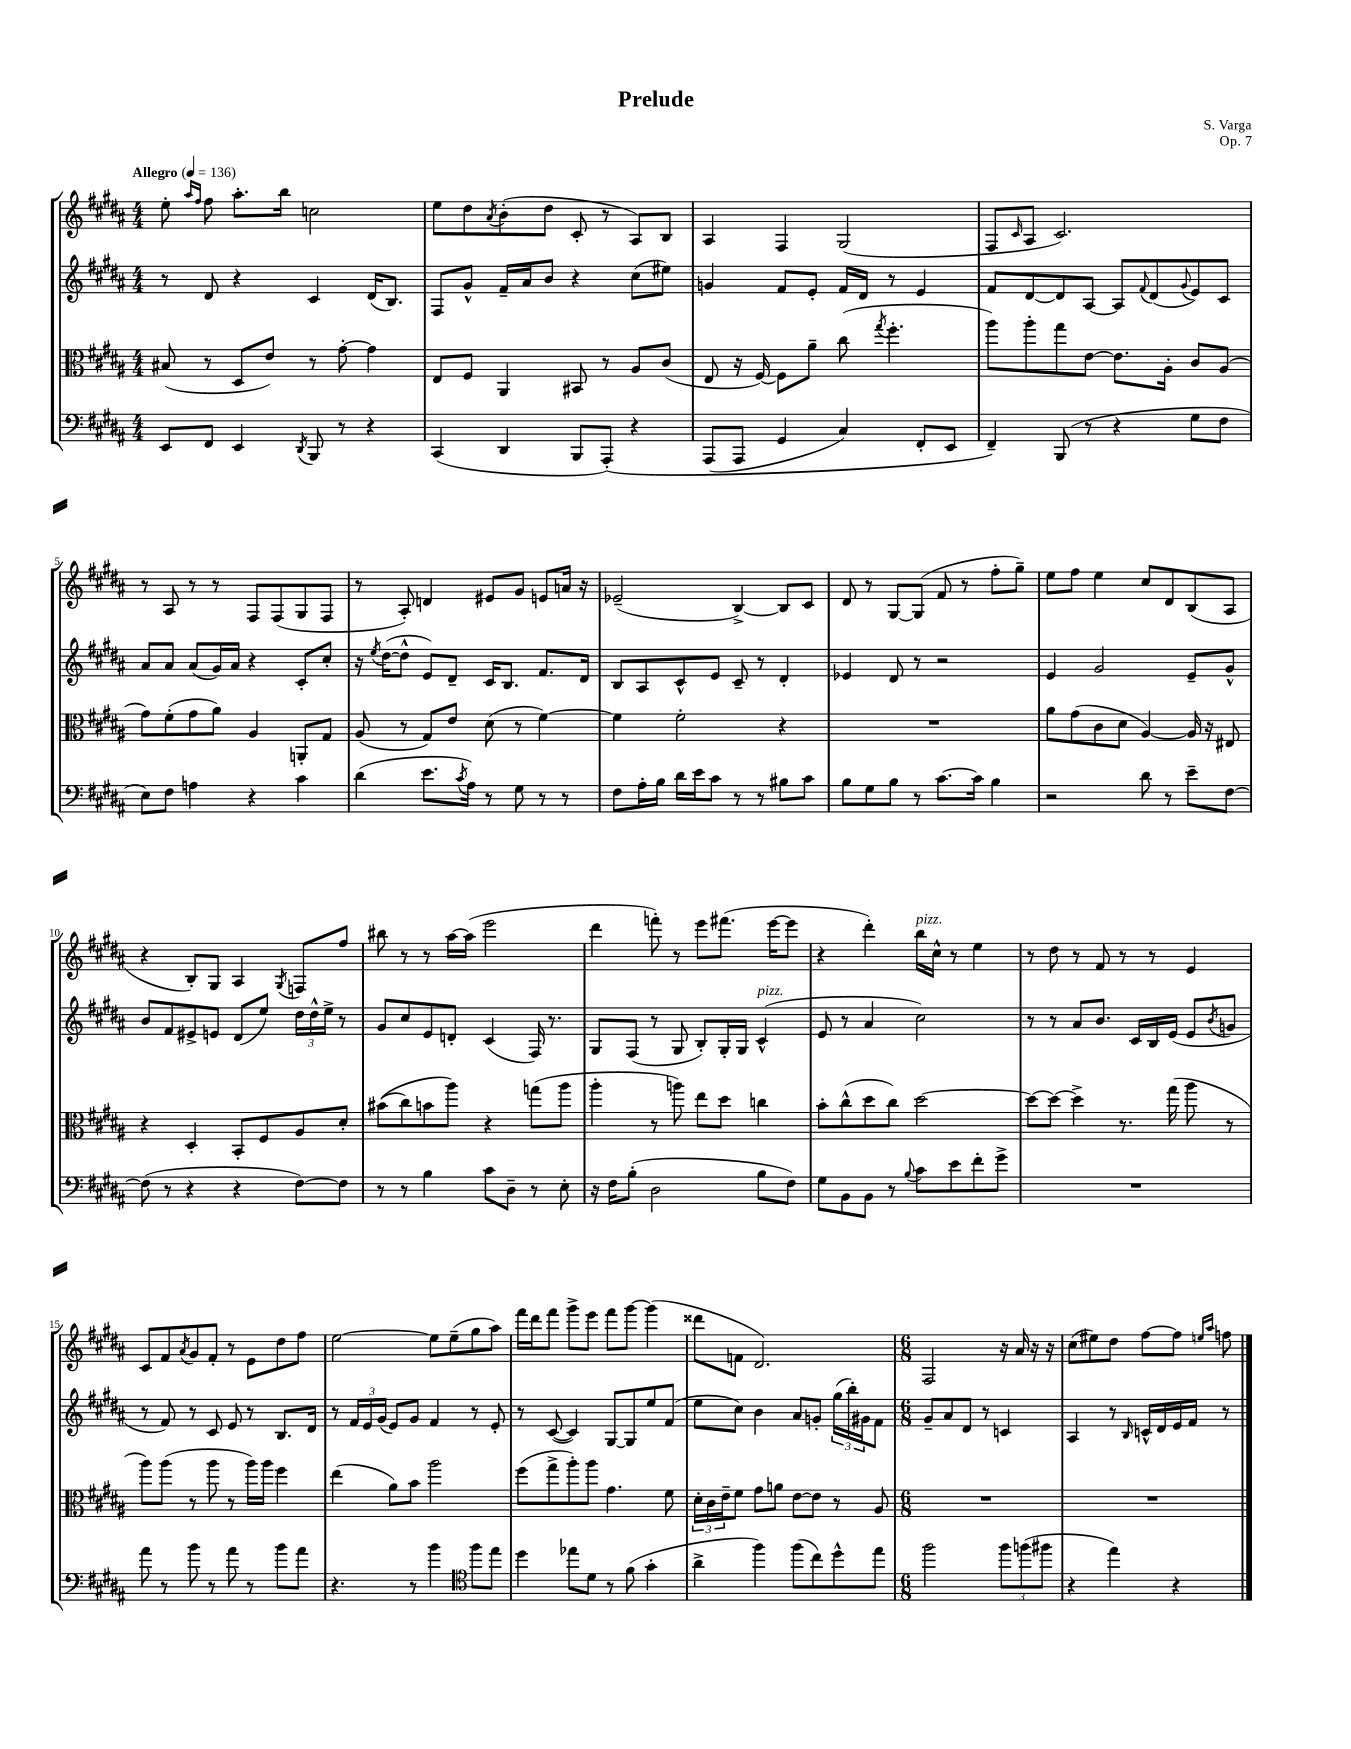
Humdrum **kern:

**kern	**kern	**kern	**kern
*part4	*part3	*part2	*part1
*staff4	*staff3	*staff2	*staff1
*clefF4	*clefC3	*clefG2	*clefG2
*k[f#c#g#d#a#]	*k[f#c#g#d#a#]	*k[f#c#g#d#a#]	*k[f#c#g#d#a#]
*M4/4	*M4/4	*M4/4	*M4/4
*MM136	*MM136	*MM136	*MM136
=1	=1	=1	=1
!	!	!	!LO:TX:a:B:t=Allegro
8EE/L	(8B#X/	8r	8ee'\
.	.	.	16qqaa#/LL
.	.	.	16qqff#/JJ
8FF#/J	8r	8d#/	8ff#\
4EE/	8D#/L	4r	8.aa#'\L
.	8e/J)	.	.
.	.	.	16bb\Jk
8qDD#/	.	.	.
8BBB/	8r	4c#/	2ccn\
8r	[8g#'\	.	.
4r	4g#\]	(16d#/KL	.
.	.	8.B/J)	.
=2	=2	=2	=2
(4CC#/	8E/L	8F#/L	8ee\L
.	8F#/J	8g#^^/J	8dd#\
.	.	.	8qa#/
4DD#/	4AA#/	16f#~/LL	(8b'\
.	.	16a#/J	.
.	.	8b/J	8dd#\J
8BBB/L	8BB#X/	4r	8c#'/
(8AAA#'/J)	8r	.	8r
4r	8A#/L	(8cc#\L	8A#/L)
.	(8c#/J	8ee#X\J)	8B/J
=3	=3	=3	=3
(8AAA#/L	8E/	4gn/	4A#/
8AAA#/J	16r	.	.
.	[16F#/)	.	.
4GG#/	8F#\L]	8f#/L	4F#/
.	8a#~\J	8e'/J	.
4C#/)	(8cc#\	16f#/LL	(2G#/
.	.	16d#/JJ	.
.	8qgg#/	.	.
.	4.ff#'\	8r	.
8FF#'/L	.	4e/	.
8EE/J	.	.	.
=4	=4	=4	=4
4FF#~/)	8aa#\L)	8f#/L	8F#/L
.	.	.	16qqc#/
.	8aa#'\	[8d#/	8A#/J
(8BBB/	8gg#\	8d#/]	2.c#/)
8r	[8e\J	[8A#/J	.
4r	8.e\L]	8A#/L]	.
.	.	8qqf#/	.
.	.	(8d#/	.
.	16A#'\Jk	.	.
.	.	8qqg#/	.
8G#\L	8c#/L	8e/)	.
8F#\J	(8A#/J	8c#/J	.
!!LO:LB:g=z
=5	=5	=5	=5
8E\L)	8g#\L)	8a#/L	8r
8F#\J	(8f#'\	8a#/J	8A#/
4An\	8g#\	(8a#/L	8r
.	8a#\J)	16g#/L)	8r
.	.	16a#/JJ	.
4r	4A#/	4r	8F#/L
.	.	.	(8F#/
4c#\	8AAn'/L	8c#'/L	8G#/
.	8G#/J	8cc#'/J	8F#/J
=6	=6	=6	=6
(4d#\	(8A#/	16r	8r
.	.	8qee/	.
.	.	([16dd#\KL	.
.	8r	8dd#^^\J]	8A#'/)
8.e\L	8G#/L)	8e/L)	4dn/
.	8e/J	8d#~/J	.
8qc#/	.	.	.
16A#\Jk)	.	.	.
8r	(8d#\	16c#/KL	8e#X/L
.	.	8.B/J	.
8G#\	8r	.	8g#/J
8r	[4f#\)	8.f#/L	8en/L
8r	.	.	16an/Jk
.	.	16d#/Jk	16r
=7	=7	=7	=7
8F#\L	4f#\]	8B/L	(2e-X~/
16A#'\L	.	8A#/	.
16B\JJ	.	.	.
16d#\LL	2f#'\	8c#^^/	.
16e\J	.	.	.
8c#\J	.	8e/J	.
8r	.	8c#~/	[4B^/)
8r	.	8r	.
8B#X\L	4r	4d#'/	8B/L]
8c#\J	.	.	8c#/J
=8	=8	=8	=8
8B\L	1r	4e-X/	8d#/
8G#\	.	.	8r
8B\J	.	8d#/	[8G#/L
8r	.	8r	(8G#/J]
[8.c#\L	.	2r	8f#/
.	.	.	8r
16c#\Jk]	.	.	.
4B\	.	.	8ff#'\L
.	.	.	8gg#~\J)
=9	=9	=9	=9
2r	8a#\L	4e/	8ee\L
.	(8g#\	.	8ff#\J
.	8c#\	2g#/	4ee\
.	8d#\J	.	.
8d#\	[4A#/)	.	8cc#/L
8r	.	.	8d#/
8e~\L	16A#/]	8e~/L	(8B/
.	16r	.	.
[8F#\J	8E#X/	8g#^^/J	8A#/J
!!LO:LB:g=z
=10	=10	=10	=10
(8F#\]	4r	8b/L	4r
8r	.	8f#/	.
4r	4D#'/	8e#X^/	8B'/L)
.	.	8en/J	8G#/J
4r	8BB'/L	(8d#/L	4A#/
.	8F#/	8ee/J)	.
.	.	.	8qG#/
[8F#\L)	8A#/	24dd#\LL	8Fn/L
.	.	24dd#^^\	.
.	.	24ee^\JJ	.
8F#\J]	8d#'/J	8r	8ff#/J
=11	=11	=11	=11
8r	((8b#X\L	8g#/L	8bb#X\
8r	8cc#\)	8cc#/	8r
4B\	8bn\	8e/	8r
.	8aa#\J)	8dn'/J	[16aa#\LL
.	.	.	(16aa#\JJ]
8c#\L	4r	(4c#/	2eee\
8D#~\J	.	.	.
8r	(8ggn\L	16F#/)	.
.	.	8.r	.
8E'\	8aa#\J	.	.
=12	=12	=12	=12
16r	4aa#'\	8G#/L	4ddd#\
16F#\KL	.	.	.
(8B'\J	.	(8F#/J	.
2D#\	8r	8r	8fffn'\)
.	8aan\)	8G#/	8r
.	8ee\L	8B'/L)	8eee\L
.	8dd#\J	16G#'/L	(8.fff#X\J
.	.	16G#/JJ	.
!	!	!LO:TX:a:i:t=pizz.	!
8B\L	4ccn\	(4c#^^/	.
.	.	.	[16eee\KL
8F#\J)	.	.	8eee\J]
=13	=13	=13	=13
8G#\L	8b'\L	8e/	4r
8BB\	(8cc#^^\	8r	.
8BB\J	8dd#\	4a#/	4ddd#'\)
8r	8cc#\J)	.	.
8qqB/	.	.	.
!	!	!	!LO:TX:a:i:t=pizz.
8c#\L	[2dd#\	2cc#\)	16bb\LL
.	.	.	16cc#^^\JJ
8e\	.	.	8r
8f#'\	.	.	4ee\
8g#^\J	.	.	.
=14	=14	=14	=14
1r	8dd#\L_	8r	8r
.	8dd#\J_	8r	8dd#\
.	4dd#^\]	8a#/L	8r
.	.	8.b/J	8f#/
.	8.r	.	8r
.	.	16c#/LL	.
.	.	16B/	8r
.	(16gg#\	(16e/JJ	.
.	8aa#\	8e/L	4e/
.	.	8qb/	.
.	8r	8gn/J	.
!!LO:LB:g=z
=15	=15	=15	=15
8a#\	8aa#\L)	8r	8c#/L
8r	(8aa#\J	8f#/)	8f#/
.	.	.	8qa#/
8b\	8r	8r	8g#/
8r	8aa#\	8c#/	8f#'/J
8a#\	8r	8e/	8r
8r	16aa#\LL)	8r	8e\L
.	16aa#\JJ	.	.
8b\L	4ff#\	8.B/L	8dd#\
8a#\J	.	.	8ff#\J
.	.	16d#/Jk	.
=16	=16	=16	=16
4.r	(4ee\	8r	[2ee\
.	.	24f#/LL	.
.	.	24e/	.
.	.	(24g#/JJ	.
.	8a#\L)	8e/L)	.
8r	8b\J	8g#/J	.
4b\	2aa#\	4f#/	8ee\L]
.	.	.	(8ee~\
*clefC4	*	*	*
8ff#\L	.	8r	8gg#\
8ee\J	.	8e'/	8aa#\J)
=17	=17	=17	=17
4dd#\	(8ff#\L	8r	16fff#\LL
.	.	.	16ddd#\J
.	8gg#^\	([8c#/	8fff#\J
8ee-X\L	8aa#'\)	4c#/])	8ggg#^\L
8d#\J	8aa#\J	.	8eee\J
8r	4.g#\	[8G#/L	8fff#\L
(8f#\	.	8G#/]	[8ggg#\J
4g#'\	.	8ee/	(4ggg#\]
.	8f#\	(8f#/J	.
=18	=18	=18	=18
4a#^\	24d#'\LL	8ee\L	8ddd##X\L
.	24c#\	.	.
.	24e~\J	.	.
.	8f#\J	8cc#\J)	8fn\J
4ff#\)	8g#\L	4b\	2.d#/)
.	8an\J	.	.
(8ff#\L	[8e\L	8a#/L	.
8cc#\)	8e\J]	8gn'/J	.
8dd#^^\	8r	(24gg#\LL	.
.	.	24bb'\)	.
.	.	24g#X\J	.
8ee\J	8A#/	8f#\J	.
=19	=19	=19	=19
*M6/8	*M6/8	*M6/8	*M6/8
2ff#\	2.r	8g#~/L	2F#/
.	.	8a#/	.
.	.	8d#/J	.
.	.	8r	.
12ff#\L	.	4cn/	16r
.	.	.	16a#/
(12ffn\	.	.	.
.	.	.	16r
12ff#X\J	.	.	.
.	.	.	16r
=20	=20	=20	=20
4r	2.r	4A#/	(8cc#\L
.	.	.	8ee#X\)
4ee\)	.	8r	8dd#\J
.	.	16qqB/	.
.	.	16cn^^/LL	[8ff#\L
.	.	16d#/	.
4r	.	16e/	8ff#\J]
.	.	16f#/JJ	.
.	.	.	16qqeen/LL
.	.	.	16qqaa#/JJ
.	.	8r	8ffn\
==	==	==	==
*-	*-	*-	*-
